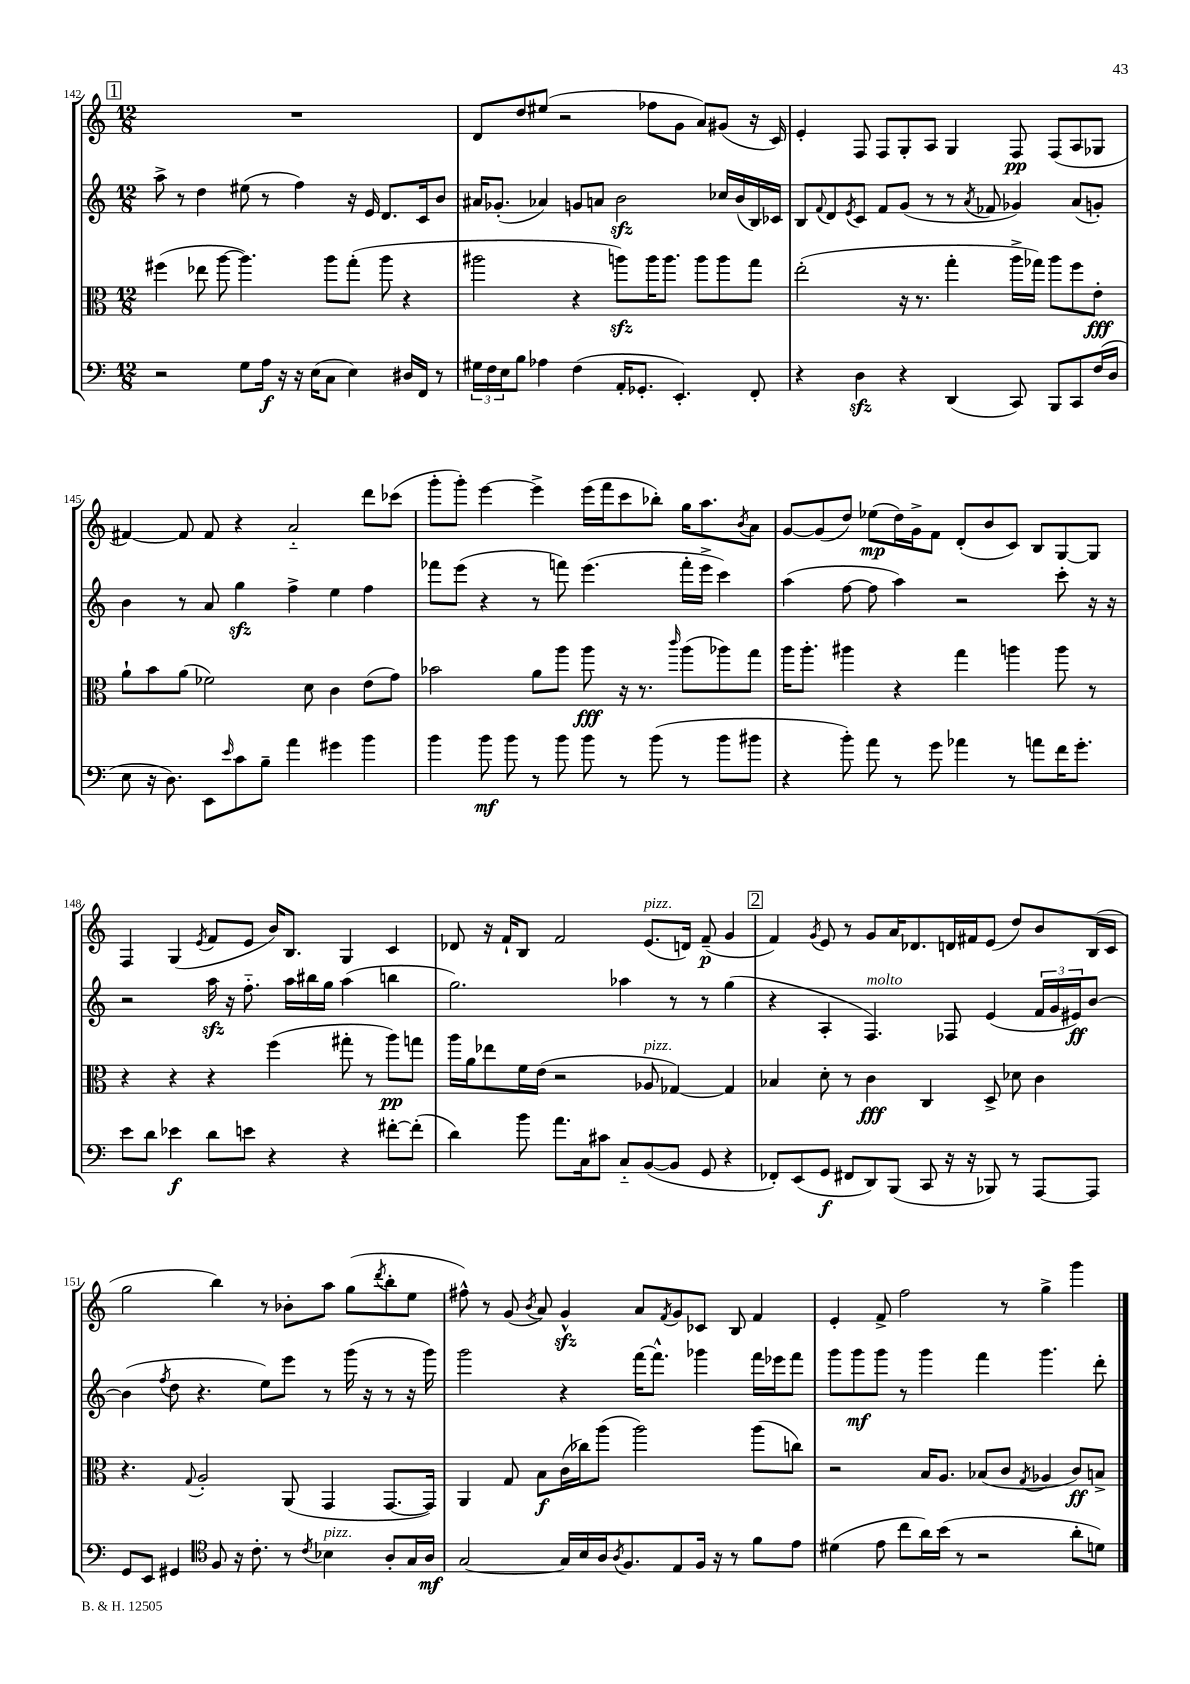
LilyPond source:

<<
\new StaffGroup <<
\new Staff = "s0" {
    \clef treble \key c \major \numericTimeSignature \time 12/8
    \mark \markup { \box "1" } R1. |
    d'8 d''8 eis''8( r2 fes''8 g'8 a'8) gis'8( r16 c'16) |
    e'4-. f8 f8 g8-. a8 g4 f8\pp f8( a8 ges8 |
    fis'4~) fis'8 fis'8 r4 a'2-_ d'''8 ces'''8( |
    g'''8-. g'''8-.) e'''4~ e'''4-> e'''16( f'''16 c'''8 bes''8-.) g''16 a''8. \acciaccatura { b'8 } a'8 |
    g'8~ g'8( d''8) ees''8\mp( d''16) g'16-> f'8 d'8-.( b'8 c'8) b8 g8~ g8 |
    f4 g4( \acciaccatura { e'8 } f'8 e'8 b'16) b8. g4 c'4 |
    des'8 r16 f'16-! b8 f'2 e'8.^\markup { \italic "pizz." }( d'16) f'8--\p( g'4 |
    \mark \markup { \box "2" } f'4) \acciaccatura { g'8 } e'8 r8 g'8 a'16 des'8. d'16 fis'16 e'8( d''8) b'8 b16( c'16 |
    g''2 b''4) r8 bes'8-. a''8 g''8( \acciaccatura { d'''8 } b''8-. e''8 |
    fis''8-^) r8 g'8( \acciaccatura { b'8 } a'8) g'4-^\sfz a'8 \acciaccatura { f'8 } g'8 ces'8 b8 f'4 |
    e'4-. f'8-> f''2 r8 g''4-> g'''4 \bar "|." |
}
\new Staff = "s1" {
    \clef treble \key c \major \numericTimeSignature \time 12/8
    \mark \markup { \box "1" } a''8-> r8 d''4 eis''8( r8 f''4) r16 e'16 d'8. c'16 b'8 |
    ais'16 ges'8.-.( aes'4) g'8 a'8 b'2\sfz ces''16 b'16( b16) ces'16 |
    b8 \appoggiatura { f'8 } d'8 \acciaccatura { e'8 } c'8 f'8 g'8( r8 r8 \acciaccatura { a'8 } fes'8 ges'4) a'8( g'8-.) |
    b'4 r8 a'8 g''4\sfz f''4-> e''4 f''4 |
    fes'''8 e'''8( r4 r8 f'''8) e'''4.( f'''16-. e'''16-> c'''4) |
    a''4( f''8~ f''8 a''4) r2 c'''8-. r16 r16 |
    r2 a''16\sfz r16 f''8.-_ a''16 bis''16 g''16 a''4( b''4 |
    g''2.) aes''4 r8 r8 g''4( |
    \mark \markup { \box "2" } r4 a4-. f4.^\markup { \italic "molto" }) fes8 e'4( \tuplet 3/2 { f'16 g'16 eis'16\ff) } b'8~ |
    b'4( \acciaccatura { f''8 } d''8 r4. e''8) e'''8 r8 g'''16( r16 r8 r16 g'''16) |
    g'''2 r4 f'''16~ f'''8.-^ ges'''4 f'''16 ees'''16 f'''8 |
    g'''8 g'''8\mf g'''8 r8 g'''4 f'''4 g'''4. d'''8-. \bar "|." |
}
\new Staff = "s2" {
    \clef alto \key c \major \numericTimeSignature \time 12/8
    \mark \markup { \box "1" } fis''4( ees''8 a''8~ a''4.) a''8 g''8-.( a''8 r4 |
    ais''2 r4 a''8\sfz) a''16 a''8. a''8 a''8 g''8 |
    e''2-.( r16 r8. g''4-. a''16-> ges''16) a''8 f''8 e'8-.\fff |
    a'8-! b'8 a'8( fes'2) d'8 c'4 e'8( g'8) |
    bes'2 a'8 a''8 a''8\fff r16 r8. \grace { c'''16 } a''8( aes''8) g''8 |
    a''16 a''8.-. ais''4 r4 g''4 a''4 a''8 r8 |
    r4 r4 r4 f''4( gis''8-. r8 a''8\pp) g''8 |
    a''16 a'16 ees''8 f'16 e'16( r2 aes8^\markup { \italic "pizz." } ges4~) ges4 |
    \mark \markup { \box "2" } bes4 d'8-. r8 c'4\fff c4 d8-> des'8 c'4 |
    r4. \appoggiatura { g8 } a2-. a,8( g,4 g,8.~ g,16) |
    a,4 g8 b8\f c'16( ces''16) a''8( a''2) a''8( c''8) |
    r2 b16 a8. bes8( c'8 \acciaccatura { g8 } aes4 c'8\ff) b8-> \bar "|." |
}
\new Staff = "s3" {
    \clef bass \key c \major \numericTimeSignature \time 12/8
    \mark \markup { \box "1" } r2 g8 a16\f r16 r16 e16( c8 e4) dis16 f,16 r8 |
    \tuplet 3/2 { gis16 f16 e16 } b8 aes4 f4( a,16-. ges,8.-. e,4.-.) f,8-. |
    r4 d4\sfz r4 d,4( c,8) b,,8 c,8 f16( d16 |
    e8 r16 d8.) e,8 \grace { e'16 } c'8 b8-- a'4 gis'4 b'4 |
    b'4 b'8\mf b'8 r8 b'8 b'8 r8 b'8( r8 b'8 bis'8 |
    r4 b'8-.) a'8 r8 g'8 aes'4 r8 a'8 f'16 g'8.-. |
    e'8 d'8 ees'4\f d'8 e'8 r4 r4 fis'8~-. fis'8-.( |
    d'4) b'8 a'8. c16 cis'8 c8-_ b,8~( b,8 g,8 r4 |
    \mark \markup { \box "2" } fes,8-.) e,8( g,8\f fis,8 d,8) b,,8( c,8 r16 r16 bes,,8) r8 a,,8~ a,,8 |
    g,8 e,8 gis,4 \clef tenor f8 r16 c'8.-. r8 \acciaccatura { c'8 } bes4^\markup { \italic "pizz." } a8-. g16 a16\mf |
    g2~ g16 b16 a16 \acciaccatura { a8 } f8. e8 f16 r16 r8 f'8 e'8 |
    dis'4( e'8 c''8 a'16) b'16( r8 r2 a'8-. d'8) \bar "|." |
}
>>
>>
\layout { \context { \Score currentBarNumber = #142 } }
